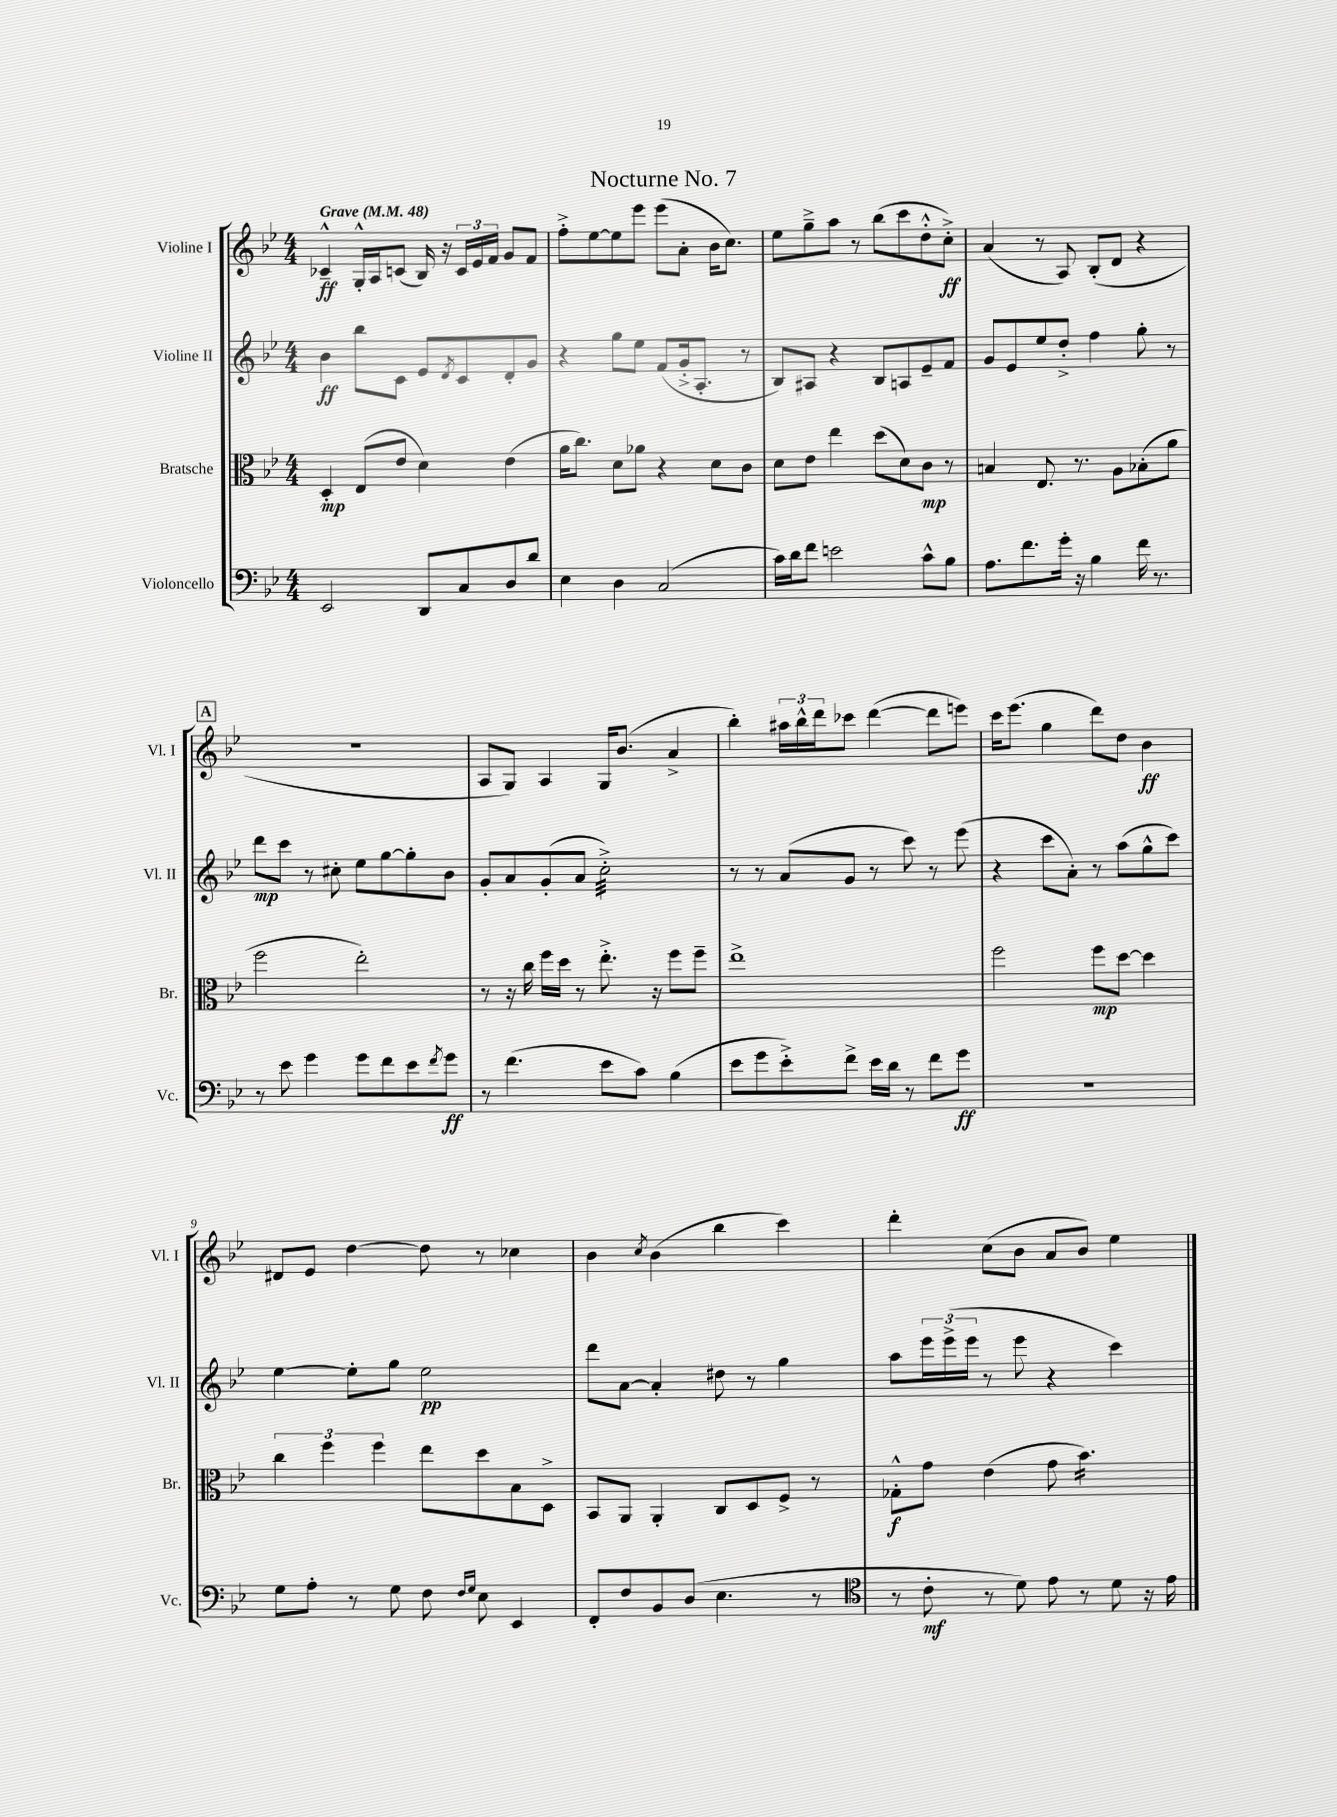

**kern	**kern	**kern	**kern
*staff4	*staff3	*staff2	*staff1
*clefF4	*clefC3	*clefG2	*clefG2
*k[b-e-]	*k[b-e-]	*k[b-e-]	*k[b-e-]
*M4/4	*M4/4	*M4/4	*M4/4
*MM48	*MM48	*MM48	*MM48
2EE-	4D'	4b-	4c-~^^
.	(8E-	8bb-	16G'^^
.	.	.	16A
.	8e-	8c	(8c
8DD	4d)	8e-	16B-)
.	.	.	16r
.	.	8qd	.
8C	.	8c	24c
.	.	.	24e-
.	.	.	24f
8D	(4e-	8d'	8g
8d	.	8g	8f
=	=	=	=
4E-	16a	4r	8ff'^
.	8.cc)	.	.
.	.	.	[8ee-
4D	8d	8gg	8ee-]
.	8a-	8ee-	8eee-
(2C	4r	(8f	(8eee-
.	.	16g'^	8a'
.	.	8.A'	.
.	8d	.	16b-
.	.	.	8.cc)
.	8c	8r	.
=	=	=	=
16c)	8d	8B-)	8ee-
16d	.	.	.
8f	8e-	8A#	8gg~^
2e	4ee-	4r	8aa
.	.	.	8r
.	(8dd	8B-	(8bb-
.	8d)	8A	8ccc
8c^^	8c	8e-~	8dd'^^
8B-	8r	8f	8cc'^)
=	=	=	=
8.A	4B	8g	(4a
.	.	8e-	.
8.f	.	.	.
.	8.E-	8ee-	8r
16g'	.	8dd'^	8A)
16r	8.r	.	.
4B-	.	4ff	(8B-'
.	8A	.	8d
16f	(8B-'	8gg'	4r
8.r	.	.	.
.	8a	8r	.
=	=	=	=
8r	2ff	8ddd	1r
8e-	.	8ccc	.
4g	.	8r	.
.	.	8cc#'	.
8g	2ee-')	8ee-	.
8f	.	[8gg	.
8e-	.	8gg']	.
8qf	.	.	.
8g	.	8b-	.
=	=	=	=
8r	8r	8g'	8A
(4.f	16r	8a	8G)
.	16cc	.	.
.	16ff	(8g'	4A
.	16dd	.	.
.	8r	8a	.
8e-	8.ee-'^	2cc'^)	16G
.	.	.	(8.b-
8c)	.	.	.
.	16r	.	.
(4B-	8ff	.	4a^
.	8ff~	.	.
=	=	=	=
8e-	1ee-^	8r	4bb-')
8g	.	8r	.
8e-'^)	.	(8a	24aa#
.	.	.	24bb-^^
.	.	.	24ddd
8f^	.	8g	8ccc-
16e-	.	8r	([4ddd
16d	.	.	.
8r	.	8ccc)	.
8f	.	8r	8ddd]
8g	.	(8eee-	8eee)
=	=	=	=
1r	2ff	4r	16ccc
.	.	.	(8.eee-
.	.	8ccc	4gg
.	.	8a')	.
.	8ff	8r	8ddd)
.	[8dd	(8aa	8dd
.	4dd]	8gg^^	4b-
.	.	8ccc)	.
=	=	=	=
8G	6cc	[4ee-	8d#
8A'	.	.	8e-
.	6ff	.	.
8r	.	8ee-']	[4dd
.	6ff	.	.
8G	.	8gg	.
8F	8ee-	2ee-	8dd]
16qqF	.	.	.
16qqG	.	.	.
8E-	8dd	.	8r
4EE-	8B-	.	4cc-
.	8D^	.	.
=	=	=	=
8FF'	8BB-	8ddd	4b-
8F	8AA	[8a	.
.	.	.	8qcc
8BB-	4AA'	4a']	(4b-
(8D	.	.	.
4.E-	8C	8dd#	4bb-
.	8D	8r	.
.	8F^	4gg	4ccc)
8r	8r	.	.
=	=	=	=
*clefC4	*	*	*
8r	8G-'^^	8aa	4ddd'
8c'	8g	24eee-	.
.	.	(24eee-^	.
.	.	24eee-	.
8r	(4e-	8r	(8cc
8d)	.	8eee-	8b-
8e-	8g	4r	8a
8r	4.b-)	.	8b-)
8d	.	4ccc)	4ee-
16r	.	.	.
16e-	.	.	.
==	==	==	==
*-	*-	*-	*-
